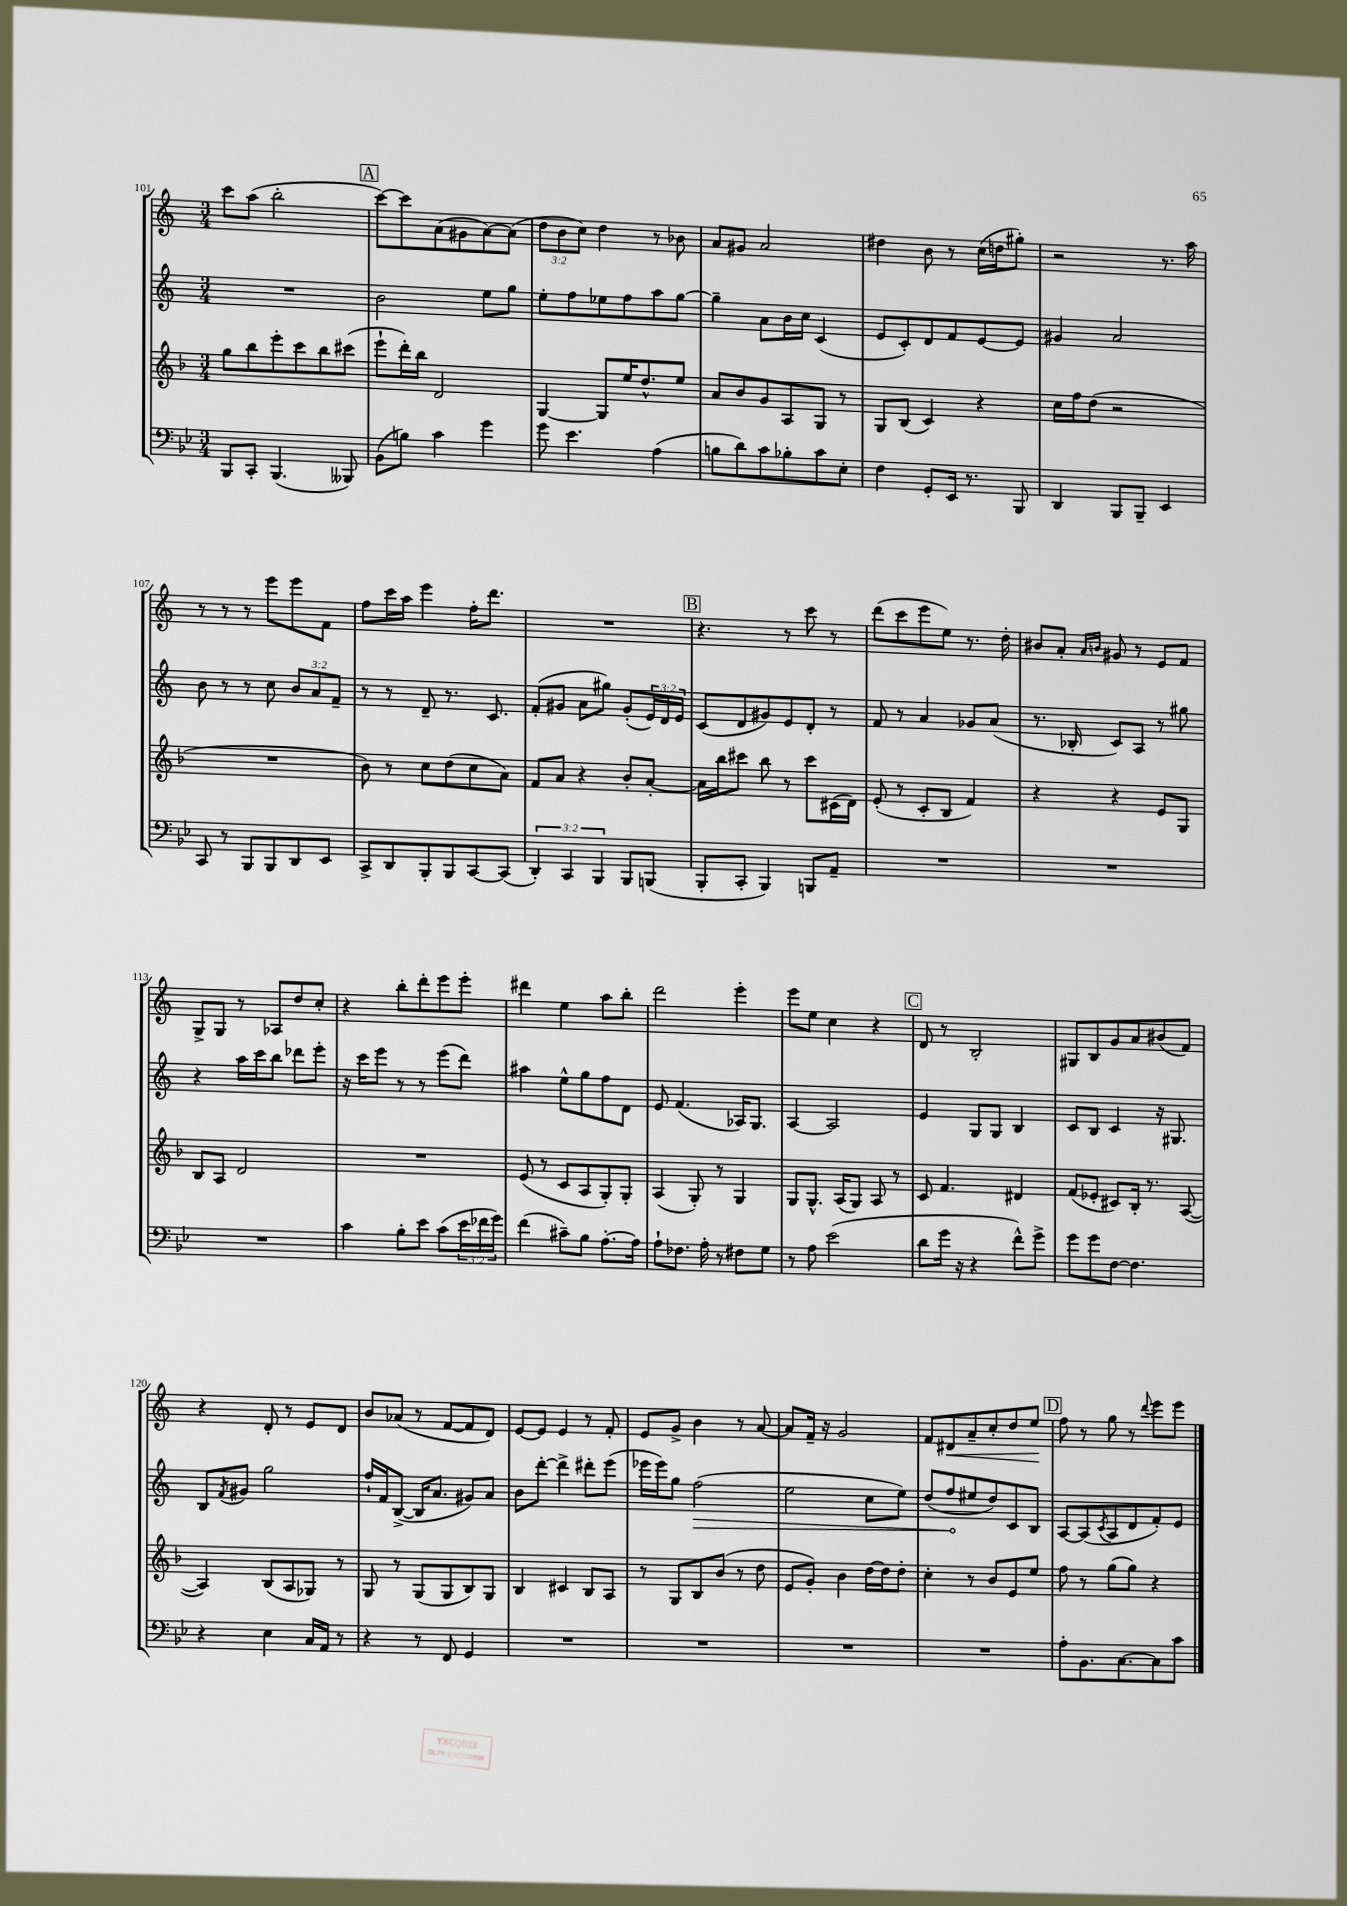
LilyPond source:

<<
\new StaffGroup <<
\new Staff = "s0" {
    \clef treble \key c \major \numericTimeSignature \time 3/4 \override Staff.TupletNumber.text = #tuplet-number::calc-fraction-text
    c'''8 a''8( b''2-. |
    \mark \markup { \box "A" } c'''8~) c'''8 a'8( gis'8 a'8~) a'8( |
    \tuplet 3/2 { d''8 b'8 c''8) } d''4 r8 bes'8 |
    a'8 gis'8 a'2 |
    dis''4 b'8 r8 c''16( d''16 gis''8-.) |
    r2 r8. a''16 |
    r8 r8 r8 e'''8 e'''8 f'8 |
    f''8 c'''16 a''16 e'''4 f''16-. d'''8. |
    R2. |
    \mark \markup { \box "B" } r4. r8 c'''8 r8 |
    d'''8( c'''8 e'''8 e''8) r8. d''16-. |
    bis'8 a'8-. \grace { a'16 b'16 } gis'8 r8 e'8 f'8 |
    g8-> g8 r8 aes8 d''8 c''8-. |
    r4 b''8-. d'''8-. e'''8 e'''8-. |
    dis'''4 e''4 a''8 b''8-. |
    d'''2 e'''4-. |
    e'''8 e''8 c''4 r4 |
    \mark \markup { \box "C" } d'8 r8 b2-. |
    gis8 b8 g'8 a'8 bis'8( f'8) |
    r4 d'8-. r8 e'8 d'8 |
    b'8 aes'8( r8 f'8~ f'8 d'8) |
    e'8~ e'8 e'4 r8 f'8-. |
    e'8 g'8-> b'4 r8 a'8~ |
    a'8 f'16-- r16 g'2 |
    f'8 dis'8\< a'8-- c''8-. d''8 e''8\! |
    \mark \markup { \box "D" } f''8 r8 g''8 r8 \appoggiatura { d'''8 } e'''8 e'''8 \bar "|." |
}
\new Staff = "s1" {
    \clef treble \key c \major \numericTimeSignature \time 3/4 \override Staff.TupletNumber.text = #tuplet-number::calc-fraction-text
    R2. |
    \mark \markup { \box "A" } b'2 e''8 g''8 |
    e''8-. f''8 ees''8 f''8 a''8 g''8~ |
    g''4-- a'8 b'16 c''16 c'4( |
    e'8 c'8-.) d'8 f'8 e'8~ e'8 |
    gis'4 a'2 |
    b'8 r8 r8 c''8 \tuplet 3/2 { b'8 a'8 f'8-- } |
    r8 r8 d'8-- r8. c'8. |
    f'8-.( gis'8 a'8 gis''8) gis'8-.( \tuplet 3/2 { e'16) d'16 e'16 } |
    \mark \markup { \box "B" } c'8( d'8 gis'8) e'8 d'8-. r8 |
    f'8 r8 a'4 ges'8 a'8( |
    r8. bes16-. c'8) a8 r8 gis''8 |
    r4 a''16 c'''16 b''8 des'''8 e'''8-. |
    r16 c'''16 e'''8 r8 r8 e'''8( d'''8) |
    ais''4 e''8-^ g''8 f''8 d'8 |
    e'8 f'4.( aes16) g8. |
    a4~ a2 |
    \mark \markup { \box "C" } e'4 g8 g8 b4 |
    c'8 b8 c'4 r16 gis8. |
    b8 \acciaccatura { f'8 } gis'8 g''2 |
    f''16-! f'16 b8~->( b16 a'8. gis'8) a'8 |
    b'8 d'''8~-. d'''4-> dis'''8-. e'''8( |
    ees'''16 ees'''16) g''8 \once \override Hairpin.circled-tip = ##t f''2\>( |
    e''2 c''8 e''8) |
    d''8( f''8\! eis''8 d''8) c'8 b8 |
    \mark \markup { \box "D" } a8~ a8( \acciaccatura { c'8 } a8 d'8 f'8-.) e'8 \bar "|." |
}
\new Staff = "s2" {
    \clef treble \key f \major \numericTimeSignature \time 3/4
    g''8 bes''8 e'''8-. c'''8 bes''8 cis'''8( |
    \mark \markup { \box "A" } e'''8-! d'''16-.) bes''16 d'2 |
    g4~ g8 e''16 d''8.-^ e''8 |
    a'8 bes'8 g'8 a8 g8 r8 |
    g8 bes8( c'4) r4 |
    c''16 f''16 d''8( r2 |
    R2. |
    bes'8) r8 c''8 d''8( c''8 a'8) |
    f'8 a'8 r4 bes'8-. a'8~-. |
    \mark \markup { \box "B" } a'16 bes''16 cis'''8 bes''8 r8 cis'''8 cis'16( d'16) |
    e'8-.( r8 c'8-. bes8 f'4) |
    r4 r4 e'8 g8 |
    bes8 a8 d'2 |
    R2. |
    e'8( r8 c'8 a8 g8-.) g8-. |
    a4( g8-.) r8 g4 |
    g8 g8.-^ a16( g8) a8 r8 |
    \mark \markup { \box "C" } c'8 f'4. dis'4 |
    f'8( ees'8-. cis'8) bes16-. r8. a8~( |
    a4) bes8( a8 ges8) r8 |
    g8 r8 g8( g8 bes8) g8 |
    bes4 cis'4 bes8 a8 |
    r8 g8 bes8 bes'8( r8 d''8 |
    e'8 g'8-.) bes'4 d''16~ d''16 d''8-. |
    c''4-. r8 bes'8 e'8 e''8 |
    \mark \markup { \box "D" } f''8 r8 g''8( g''8) r4 \bar "|." |
}
\new Staff = "s3" {
    \clef bass \key bes \major \numericTimeSignature \time 3/4 \override Staff.TupletNumber.text = #tuplet-number::calc-fraction-text
    bes,,8 c,8-. bes,,4.( beses,,8) |
    \mark \markup { \box "A" } bes,8( b8) c'4 g'4 |
    g'8 ees'4. a4( |
    b8 d'8) c'8 bes8-. c'8 ees8-. |
    f4 g,8-. ees,16 r8. bes,,8 |
    d,4 bes,,8 bes,,8-- ees,4 |
    c,8 r8 bes,,8 bes,,8 d,8 ees,8 |
    c,8-> d,8 bes,,8-. bes,,8 c,8~ c,8( |
    \tuplet 3/2 { d,4-.) c,4 bes,,4 } bes,,8 b,,8( |
    \mark \markup { \box "B" } bes,,8-. c,8-. bes,,4) b,,8 a,8-- |
    R2. |
    R2. |
    R2. |
    c'4 bes8-. ees'8 c'8( \tuplet 3/2 { ees'16 fes'16 g'16) } |
    f'4( cis'8--) bes8 a8.~-. a16 |
    a8-! fes8. a16-. r8 fis8 g8 |
    r8 a8 ees'2( |
    \mark \markup { \box "C" } d'8 g'16 r16 r4 f'8-^) g'8-> |
    g'8 g'8 f8~ f4. |
    r4 ees4 c16 a,16 r8 |
    r4 r8 f,8 g,4 |
    R2. |
    R2. |
    R2. |
    R2. |
    \mark \markup { \box "D" } a8-. bes,8. c8.~ c8 c'8 \bar "|." |
}
>>
>>
\layout { \context { \Score currentBarNumber = #101 } }
